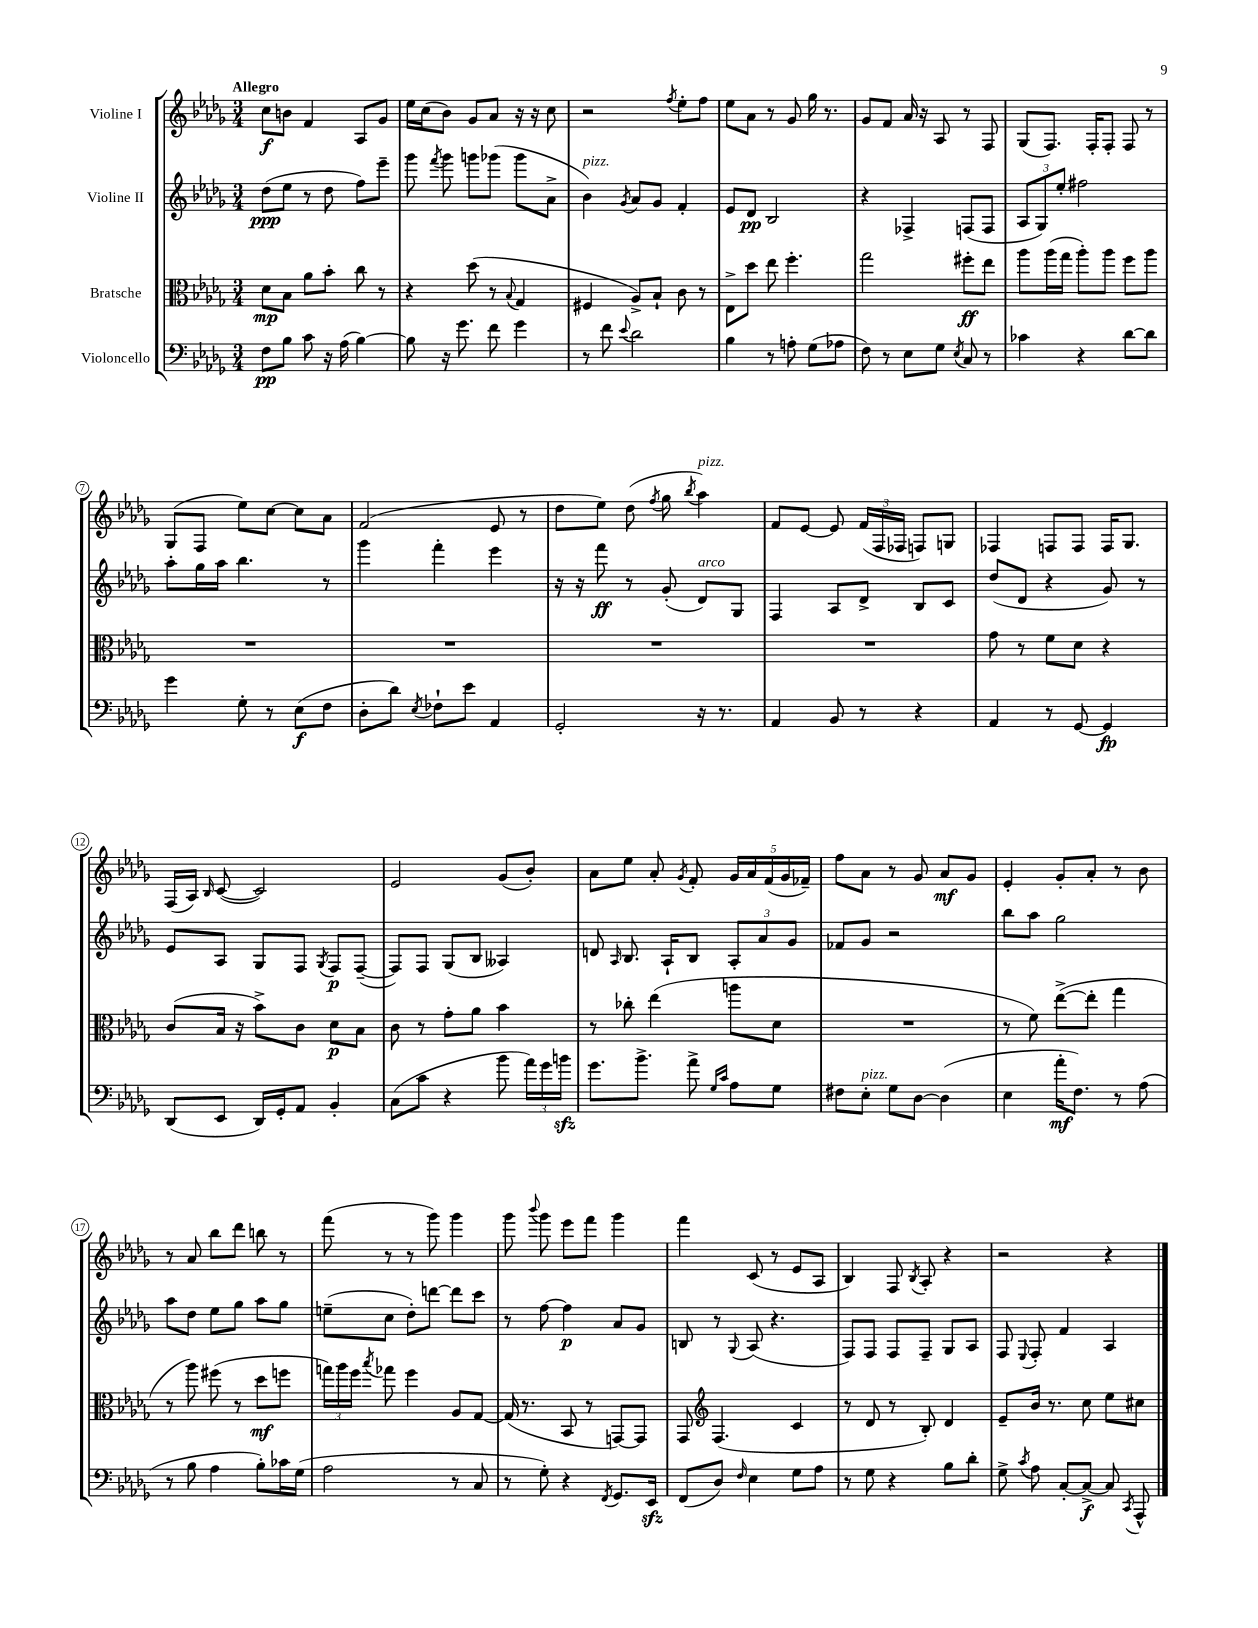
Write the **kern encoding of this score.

**kern	**kern	**kern	**kern
*staff4	*staff3	*staff2	*staff1
*clefF4	*clefC3	*clefG2	*clefG2
*k[b-e-a-d-g-]	*k[b-e-a-d-g-]	*k[b-e-a-d-g-]	*k[b-e-a-d-g-]
*M3/4	*M3/4	*M3/4	*M3/4
8F	8d-	(8dd-	8cc
8B-	8B-	8ee-	8b
8c	8a-	8r	4f
16r	8b-'	8dd-	.
(16A-	.	.	.
[4B-)	8cc	8ff)	8A-
.	8r	8eee-~	8g-
=	=	=	=
8B-]	4r	8ggg-	16ee-
.	.	.	(16cc
.	.	8qfff	.
16r	.	8ggg-	8b-)
8.g-	.	.	.
.	(8dd-	8ggg	8g-
8f	8r	(8ggg-	8a-
.	8qqB-	.	.
4g-	4G-	8ggg-	16r
.	.	.	16r
.	.	8a-^	8cc
=	=	=	=
8r	4F#	4b-)	2r
8f	.	.	.
8qqe-	.	8qg-	.
2d-	8A-^)	8a-	.
.	8B-`	8g-	.
.	.	.	8qff
.	8c	4f'	8ee-'
.	8r	.	8ff
=	=	=	=
4B-	8E-^	8e-	8ee-
.	8dd-	8d-	8a-
8r	8ee-	2B-	8r
8A'	4.ff'	.	8g-
(8G-	.	.	16gg-
.	.	.	8.r
8A-	.	.	.
=	=	=	=
8F)	2gg-	4r	8g-
8r	.	.	8f
8E-	.	4F-^	16a-
.	.	.	16r
8G-	.	.	8A-
8qE-	.	.	.
8C	8ff#'	(8F	8r
8r	8ee-	8F	8F
=	=	=	=
4c-	8aa-	12A-	(8G-
.	.	12G-)	.
.	(16aa-	.	8.F)
.	.	12ee-'	.
.	16gg-	.	.
4r	8aa-')	2ff#	.
.	.	.	16F'
.	8aa-	.	8F'
[8d-	8ff	.	8F
8d-]	8aa-	.	8r
=	=	=	=
4g-	2.r	8aa-'	(8G-
.	.	16gg-	8F
.	.	16aa-	.
8G-'	.	4.bb-	8ee-)
8r	.	.	[8cc
(8E-	.	.	8cc]
8F	.	8r	8a-
=	=	=	=
8D-'	2.r	4ggg-	(2f
8d-)	.	.	.
8qE-	.	.	.
8F-`	.	4fff'	.
8e-	.	.	.
4AA-	.	4eee-	8e-
.	.	.	8r
=	=	=	=
2GG-'	2.r	16r	8dd-
.	.	16r	.
.	.	8fff	8ee-)
.	.	8r	(8dd-
.	.	.	8qff
.	.	(8g-'	8gg-
.	.	.	8qbb-
16r	.	8d-)	4aa-)
8.r	.	.	.
.	.	8G-	.
=	=	=	=
4AA-	2.r	4F	8f
.	.	.	[8e-
8BB-	.	8A-	8e-]
8r	.	8d-^	(24f
.	.	.	24F
.	.	.	24F-
4r	.	8B-	8F)
.	.	8c	8G
=	=	=	=
4AA-	8g-	(8dd-	4F-
.	8r	8d-	.
8r	8f	4r	8F
[8GG-	8d-	.	8F
4GG-]	4r	8g-)	16F
.	.	.	8.G-
.	.	8r	.
=	=	=	=
(8DD-	(8c	8e-	(16F
.	.	.	16A-)
.	.	.	16qqB-
8EE-	16B-	8A-	([8c
.	16r	.	.
16DD-)	8b-^)	8G-	2c])
16GG-'	.	.	.
8AA-	8c	8F	.
.	.	8qG-	.
4BB-'	8d-	8F	.
.	8B-	([8F~	.
=	=	=	=
(8C	8c	8F])	2e-
8c	8r	8F	.
4r	8g-'	(8G-	.
.	8a-	8B-	.
8b-	4b-	4A--)	(8g-
24a-)	.	.	8b-')
24g-	.	.	.
24b	.	.	.
=	=	=	=
8.g-	8r	8d	8a-
.	.	16qqA-	.
.	8cc-'	8.B-	8ee-
8.b-^	.	.	.
.	(4ee-	.	8a-'
.	.	16A-`	.
.	.	.	8qg-
8a-^	.	8B-	8f'
16qqG-	.	.	.
16qqc	.	.	.
8A-	8aa	12A-'	20g-
.	.	.	20a-
.	.	12a-	.
.	.	.	(20f
8G-	8d-	.	.
.	.	.	20g-
.	.	12g-	.
.	.	.	20f-~)
=	=	=	=
8F#	2.r	8f-	8ff
8E-'	.	8g-	8a-
8G-	.	2r	8r
[8D-	.	.	8g-
(4D-]	.	.	8a-
.	.	.	8g-
=	=	=	=
4E-	8r	8bb-	4e-'
.	8f)	8aa-	.
16a-'	([8ee-^	2gg-	8g-'
8.F)	.	.	.
.	8ee-']	.	8a-'
8r	4gg-	.	8r
(8A-	.	.	8b-
=	=	=	=
8r	8r	8aa-	8r
8B-	8aa-)	8dd-	8a-
4A-	(8ff#	8ee-	8bb-
.	8r	8gg-	8ddd-
8B-')	8dd-	8aa-	8bb
16c-	8ff	8gg-	8r
(16G-	.	.	.
=	=	=	=
2A-	24gg)	(8ee~	(8fff
.	24aa-	.	.
.	24ff	.	.
.	8qbb-	.	.
.	8gg-	8cc	8r
.	4ff	8dd-')	8r
.	.	[8ddd	8ggg-)
8r	8A-	8ddd]	4ggg-
8C	[8G-	8ccc	.
=	=	=	=
8r	(16G-]	8r	8ggg-
.	8.r	.	.
.	.	.	8qqbbb-
8G-')	.	[8ff	8ggg-
4r	8BB-	4ff]	8eee-
.	8r	.	8fff
8qFF	.	.	.
8.GG-	[8GG)	8a-	4ggg-
.	8GG]	8g-	.
16EE-	.	.	.
=	=	=	=
(8FF	8GG-	8B	4fff
*	*clefG2	*	*
8D-)	(4.F	8r	.
16qqF	.	8qqG-	.
4E-	.	(8A-	(8c
.	.	4.r	8r
8G-	4c	.	8e-
8A-	.	.	8A-
=	=	=	=
8r	8r	8F)	4B-)
8G-	8d-	8F	.
4r	8r	8F	8F
.	.	.	8qB-
.	8B-')	8F~	8A-'
8B-	4d-	8G-	4r
8d-'	.	8A-	.
=	=	=	=
8G-^	8e-~	8F	2r
8qc	.	8qqE-	.
8A-	16b-	8F'	.
.	8.r	.	.
[8C'	.	4f	.
8C^_	8cc	.	.
8C]	8ee-	4A-	4r
8qCC	.	.	.
8AAA-^^	8cc#	.	.
==	==	==	==
*-	*-	*-	*-
